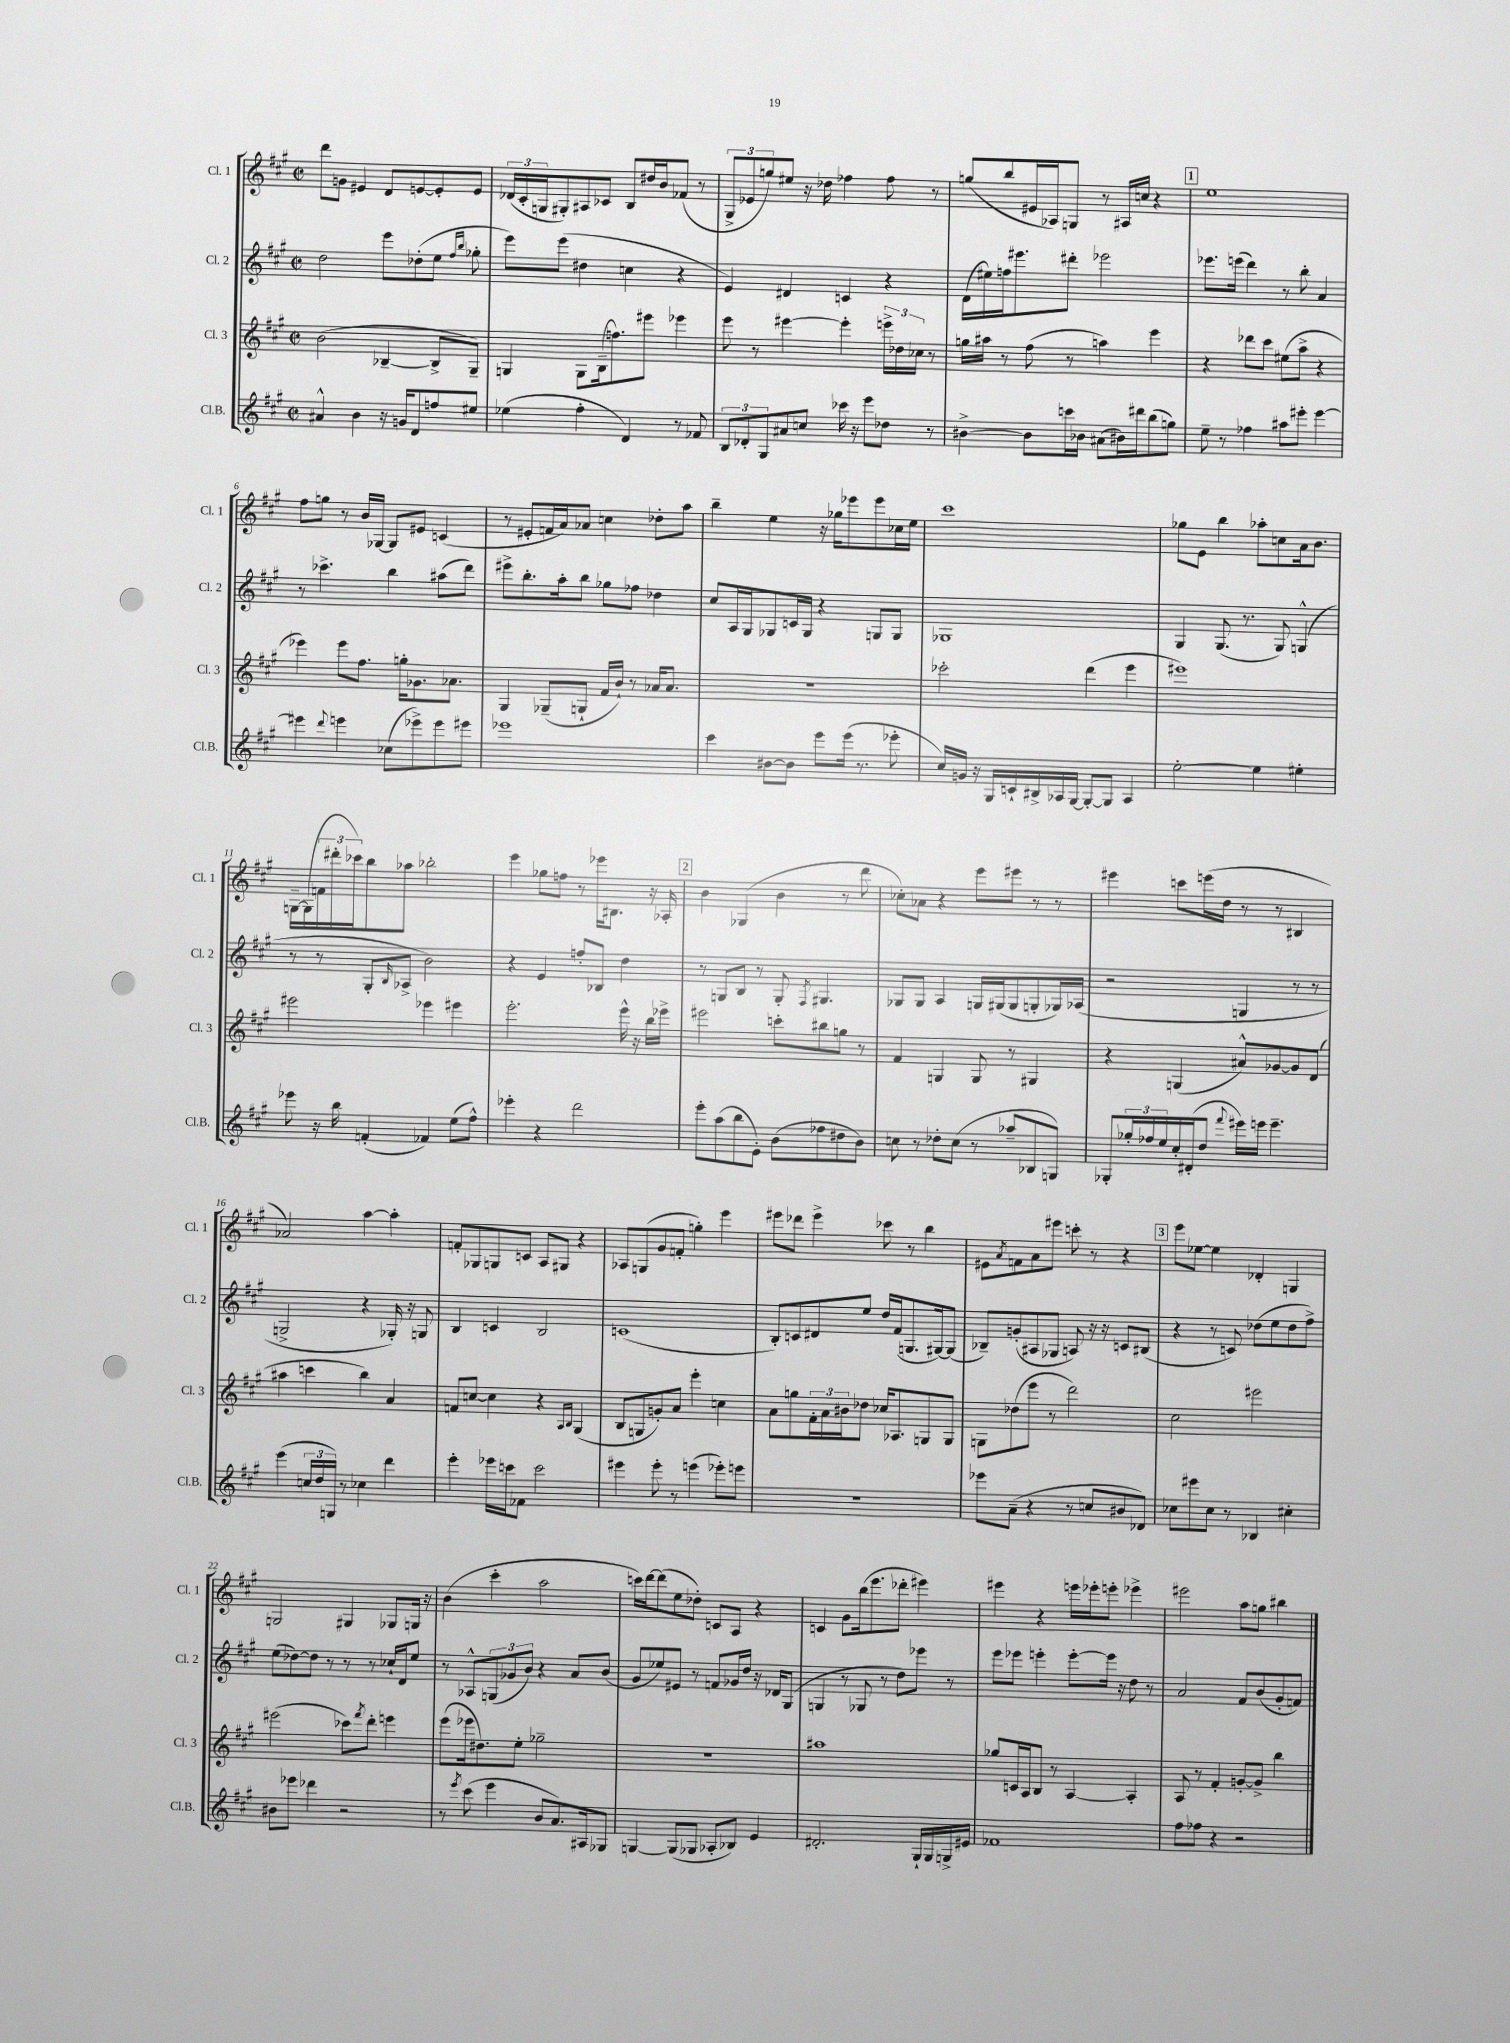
<<
\new StaffGroup <<
\new Staff = "s0" \with { instrumentName = "Cl. 1" shortInstrumentName = "Cl. 1" } {
    \clef treble \key a \major \defaultTimeSignature \time 2/2
    d'''8 g'8 eis'4 d'8 e'8~ e'8-. e'8 |
    \tuplet 3/2 { des'16( cis'16-. g16 } gis8-.) ais8 ces'8 b8 dis''16 b'16 fes'8( r8 |
    \tuplet 3/2 { gis8-> ees'8 g''8) } eis''8 r16 des''16 fes''4 fes''8 r8 |
    g''8( b''8 eis'16 aes16) g8 r8 ais16 c''16 r4 |
    \mark \markup { \box "1" } e''1 |
    fis''8 g''8 r8 b'16 ges16~ ges8 eis'8 c'4( |
    r8 eis'8-. f'16 a'16) aes'8 c''4 des''8-. a''8 |
    b''4-- e''4 r16 ges''16 ees'''8 ees'''8 ces''16 e''16 |
    cis'''1 |
    ges''8 e'8 b''4 aes''8-. c''8 a'16 b'8. |
    g16~-- g16( \tuplet 3/2 { f'16 dis'''16-. ces'''16) } b''8 aes''8 bes''2-. |
    e'''4 ges''8 f''8 r8 ees'''16 bis8. r16 aes16-. |
    \mark \markup { \box "2" } b'4 ges4( b'4 r8 d'''8 |
    ces''8-.) aes'8 r4 e'''8 eis'''8 r8 r8 |
    eis'''4 c'''8 e'''16( d''16 r8 r8 bis4 |
    aes'2) a''4~ a''4-. |
    f'8-. ges8 g8 c'8 a8 gis8 r4 |
    aes8 g8( gis'8 f'8-. g''4-.) e'''4 |
    eis'''8 des'''8 eis'''4-> ces'''8 r8 b''4 |
    eis'8 \acciaccatura { a'8 } f'8 a'8 eis'''8 c'''8-. r8 r4 |
    \mark \markup { \box "3" } e'''8 ees''8~ ees''4 des'4-. g4 |
    g2 gis4 ges8 g16 r16 |
    b'4( cis'''4-. a''2 |
    c'''16) d'''16~ d'''8( e''8 des''8-.) c'8 a8 r4 |
    c'4 gis'8 b''16( e'''8. des'''8-. eis'''4) |
    eis'''4 r4 e'''16 ees'''16-. e'''8-. ees'''4-> |
    eis'''2 a''8 g''8 bis''4 \bar "|." |
}
\new Staff = "s1" \with { instrumentName = "Cl. 2" shortInstrumentName = "Cl. 2" } {
    \clef treble \key a \major \defaultTimeSignature \time 2/2
    d''2 e'''8 des''8-.( e''8 \grace { fis''16 b''16 } ges''8-. |
    e'''8) e'''8( dis''4 c''4 r4 |
    e'4) dis'4 c'4 r4 |
    d'16( eis''16) f''16 eis'''8. dis'''8-. ees'''2 |
    \mark \markup { \box "1" } ees'''8. e'''16( d'''4) r8 b''8-. a'4 |
    r8 ces'''4.-> b''4 ais''8( d'''8) |
    eis'''8-> b''8.-. a''16-. b''8 ges''8 fes''8 des''4 |
    cis''8 a16 gis16 ges8 c'16 ges16 r4 g8 g8 |
    ges1 |
    gis4 gis8.( r8. gis8) g4-^( |
    r8 r8 gis8-. \grace { b16 } aes8-> b'2) |
    r4 e'4 f''8-. bes8 d''4 |
    \mark \markup { \box "2" } r8 g8 b8 r8 g8-. \acciaccatura { fis8 } gis4. |
    ges8 ges8 a4 g16 gis16( gis8 g8-. ges16) aes16( |
    r2 g4 r8 r8 |
    g2-> r4 ges16-.) r16 g8 |
    b4 c'4 b2 |
    c'1( |
    b8-.) c'8 dis'8 e''8 d''16 fis'16( g8. gis16~) gis8( |
    bes8--) g'8-.( ais8 ges8 a8) r16 r16 c'8 bis8( |
    \mark \markup { \box "3" } r4 r8 c'8) des''8( e''8 des''8 fis''8->) |
    e''8( des''8~) des''8 r8 r8 r8 ces''16-! d'16 e''8 |
    r8 aes8-^ \tuplet 3/2 { g8( ges'8 b'8) } r4 a'8 b'8( |
    gis'8 ees''8) eis'8 r8 f'8 ges'16 d''16 r16 des'16 gis8( |
    g4 r8 ges8 r8 d''8) ees'''8 r8 |
    e'''8 ees'''8 e'''4-. e'''8~-. e'''16 r16 d''8 r8 |
    a'2 fis'8 b'8( gis'8-. f'8) \bar "|." |
}
\new Staff = "s2" \with { instrumentName = "Cl. 3" shortInstrumentName = "Cl. 3" } {
    \clef treble \key a \major \defaultTimeSignature \time 2/2
    b'2( bes4~-- bes8-> gis8--) |
    g4 g8 b16--( f''8.) eis'''8 ees'''4 |
    e'''8 r8 eis'''4~ eis'''4-. \tuplet 3/2 { e'''16-> des''16 ces''16 } r8 |
    g''16 ais''16 r8 fis''8( r8 a''4) e'''4 |
    \mark \markup { \box "1" } r4 des'''8 cis'''8 eis''8( a''8-> r4 |
    ees'''4) ees'''8 fis''8. g''16-. ges'8. aes'8. |
    gis4 ges8--( g8-! fis'16 b'16-!) r8 aes'16 aes'8. |
    r1 |
    ces'''2-. d'''4( e'''4 |
    eis'''1) |
    eis'''2 ees'''4 eis'''4 |
    e'''2.-. e'''16-^ r16 b''16 ees'''16-> |
    \mark \markup { \box "2" } eis'''2 c'''8-. bis''8 g''8 r8 |
    fis'4 g4 g8 r8 gis4 |
    r4 g4( ais'8-^) ges'8~ ges'8 d'8( |
    ais''4 c'''4 b''4) a'4 |
    f'8 c''8~ c''4 r4 \grace { a16 b16 } gis4( |
    b8 g8 g'8-.) a'8 e'''4-. c''4 |
    a'8 g''8 \tuplet 3/2 { fis'16-. a'16 bis'16 } des''8 ces''16 aes8. g8 g8 |
    g8 des''8( e'''8 r8 d'''2) |
    \mark \markup { \box "3" } cis''2 eis'''2 |
    eis'''2( ces'''8) \acciaccatura { fis'''8 } d'''8-. e'''4 |
    e'''8( ees'''16 dis''8.) e''8-. ges''2-- |
    R1 |
    ais''1 |
    ges''8 c'16 a16 b8 r8 a4~ a4-. |
    a8 r8 fis'4-. g'8~-. g'8-> b''4 \bar "|." |
}
\new Staff = "s3" \with { instrumentName = "Cl.B." shortInstrumentName = "Cl.B." } {
    \clef treble \key a \major \defaultTimeSignature \time 2/2
    ais'4-^ b'4 r16 g'16 d'8 f''8 eis''8 |
    ees''4( fis''4-. d'4) r8 fes'8 |
    \tuplet 3/2 { b8 des'8-. gis8 } ais'8 c''8 ces'''16 r16 e'''8 des''8 r8 |
    bis'4~-> bis'8 c'''16 bes'16 ais'8( bis'16) dis'''16 b''8( g''8) |
    \mark \markup { \box "1" } e''8-- r8 fes''4 ais''8 eis'''8-. eis'''4~ |
    eis'''4 \appoggiatura { d'''8 } e'''4 ces''8( ees'''8->) ees'''8 eis'''8 |
    ees'''1 |
    cis'''4 bis'8~ bis'8 e'''8 e'''16( r8. ees'''8-. |
    cis''16) g'16 r16 gis16 c'16-! bis16-> aes16 gis16~ gis8~-. gis8 aes4 |
    e''2~-. e''4 eis''4-. |
    ees'''8 r16 b''16 f'4-.( fes'4) e''8( fis''8-^) |
    ees'''4-. r4 d'''2 |
    \mark \markup { \box "2" } e'''8-. a''8( b''8 e'8-.) b'8( fes''8 dis''8 b'8) |
    c''8 r8 des''8-. c''8( r8 aes''8-- bes8 g8) |
    ges8-. \tuplet 3/2 { ges''16-. fes''16 e''16 } cis''16-. dis'16-.( d''8 \appoggiatura { fis'''8 } eis'''16) e'''16 e'''4.-- |
    e'''4( \tuplet 3/2 { c''16 d''16 g16) } r8 ces''4 d'''4 |
    e'''4-. ees'''16 c'''16 fes'8 c'''2 |
    eis'''4 eis'''8-. r8 e'''4( ees'''8-.) e'''8 |
    R1 |
    ees'''8 a'8--( r4 r8 c''8 bis'8 des'8) |
    \mark \markup { \box "3" } ces''8 eis'''8 ces''8 r8 bes4 cis''4-. |
    bis'8 ees'''8 des'''4 r2 |
    r8 \acciaccatura { e'''8 } cis'''8( e'''4 b'8 a'8.) ais16 ges8 |
    g4~ g8( ges8 aes8-. bes8) e'4 |
    dis'2.-. gis16-! gis16 g16-> eis'16 |
    fes'1 |
    fis''8 fes''8 r4 r2 \bar "|." |
}
>>
>>
